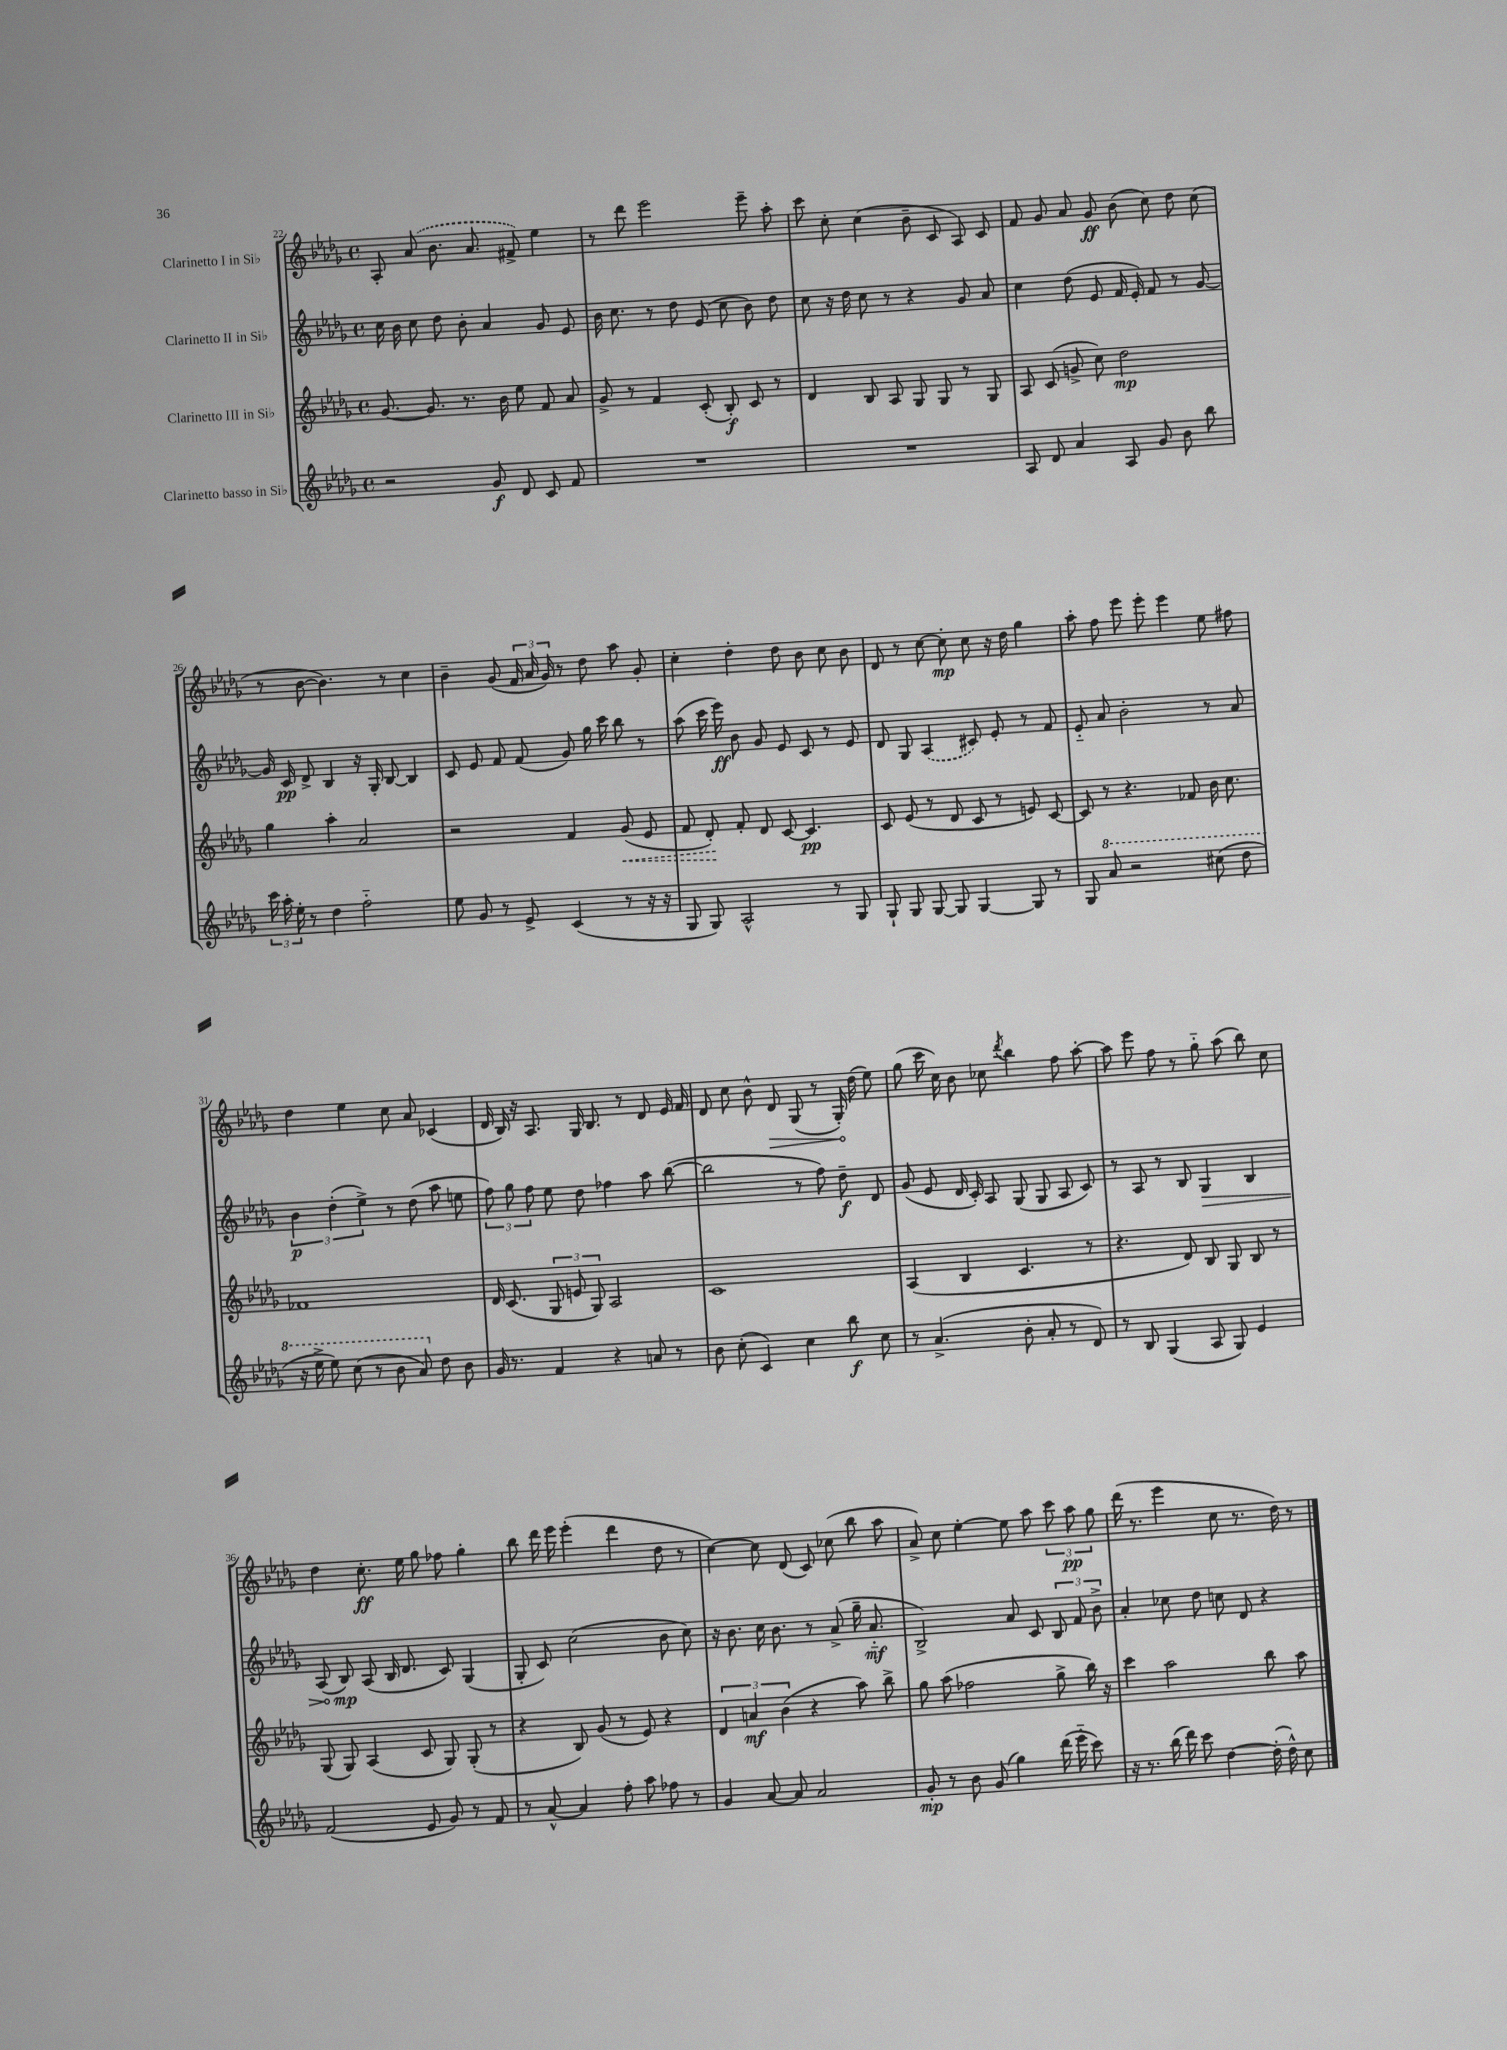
<<
\new StaffGroup <<
\new Staff = "s0" \with { instrumentName = "Clarinetto I in Sib" } {
    \clef treble \key des \major \defaultTimeSignature \time 4/4
    \autoBeamOff aes8-. \once \slurDashed aes'8( bes'8. aes'8. fis'8->) ees''4 |
    r8 des'''8 ees'''2 ees'''8-- aes''8-. |
    c'''8 c''8-. c''4( bes'8-- c'8 aes8) c'8 |
    f'8 ges'8 aes'8 ges'8\ff bes'8( c''8) des''8 c''8( |
    r8 bes'8~ bes'4.) r8 c''4 |
    bes'4-- ges'8( \tuplet 3/2 { f'16 aes'16 ges'16) } r8 des''8 aes''8 ges'8-. |
    c''4-. des''4-. des''8 bes'8 c''8 bes'8 |
    des'8 r8 c''8~ c''8-.\mp c''8 r16 des''16 ges''4 |
    aes''8-. f''8 ees'''8 ees'''8-. ees'''4 ees''8 fis''8 |
    des''4 ees''4 c''8 aes'8 ces'4( |
    des'16 bes16) r16 aes8. ges16 bes8. r8 des'8 ees'16 f'16 |
    des'8 c''8 bes'8-^ \once \override Hairpin.circled-tip = ##t des'8\> ges8( r8 ges16-.\!) des''16( ees''8) |
    ges''8( c'''16 c''16) bes'8 ces''8 \acciaccatura { des'''8 } bes''4 f''8 aes''8~-. |
    aes''8 ees'''8 f''8 r8 ges''8-_ aes''8( bes''8) c''8 |
    des''4 c''8.-.\ff ees''16 ges''8 fes''8 ges''4-. |
    bes''8 des'''16 ees'''16 ees'''4-.( des'''4 des''8 r8 |
    c''4~) c''8 des'8( c'8) ces''8( bes''8 aes''8 |
    aes'8->) c''8 ees''4~-. ees''8 aes''8 \tuplet 3/2 { c'''8 aes''8\pp ges''8 } |
    des'''16( r8. ees'''4 c''8 r8. des''16) r8 \bar "|." |
}
\new Staff = "s1" \with { instrumentName = "Clarinetto II in Sib" } {
    \clef treble \key des \major \defaultTimeSignature \time 4/4
    \autoBeamOff c''16 bes'16 c''8 des''8 bes'8-. aes'4 ges'8 ees'8 |
    bes'16 c''8. r8 des''8 ees'8( c''8 bes'8) des''8 |
    c''8 r16 des''16 c''8 r8 r4 ges'8 aes'8 |
    c''4 des''8( ees'8 f'16 ees'16-.) f'8 r8 ges'8~ |
    ges'16 c'16\pp des'8-> bes4 r16 ges16-. bes8~ bes4 |
    c'8 ees'8 f'8 f'8( ges'8) ges''16 c'''16 bes''8 r8 |
    aes''8( c'''16 ees'''16\ff) bes'8 ges'8 ees'8 c'8 r8 ees'8 |
    des'8 ges8 \once \slurDashed aes4( cis'8) ees'8-. r8 f'8 |
    ees'8-_ aes'8 bes'2-. r8 aes'8 |
    \tuplet 3/2 { bes'4\p des''4-.( ees''4->) } r8 des''8( aes''8 e''8 |
    \tuplet 3/2 { f''8) ges''8 f''8 } ees''8 des''8 fes''4 aes''8 bes''8~( |
    bes''2 r8 f''8) des''8--\f des'8 |
    ges'8( ees'8 des'16 c'16-.) aes8 ges8( ges8 aes8 c'8) |
    r8 aes8 r8 bes8 \once \override Hairpin.circled-tip = ##t ges4\> bes4 |
    aes8( bes8\mp\!) aes8( bes16 des'8. c'8) ges4( |
    ges8-. c'8) c''2( bes'8 c''8) |
    r16 bes'8. c''16 bes'8. r8 aes'8->( ges''16-- aes'8.-_\mf |
    bes2->) aes'8 c'8 \tuplet 3/2 { bes8 f'8 bes'8-> } |
    aes'4-. ces''8 des''8 c''8 des'8 r4 \bar "|." |
}
\new Staff = "s2" \with { instrumentName = "Clarinetto III in Sib" } {
    \clef treble \key des \major \defaultTimeSignature \time 4/4
    \autoBeamOff ges'8.~ ges'8. r8. bes'16 ees''8 f'8 aes'8 |
    ges'8-> r8 f'4 c'8-.( bes8-.\f) c'8 r8 |
    des'4 bes8 aes8 ges8 ges8 r8 ges8 |
    aes8 c'8( g'8-> c''8) des''2\mp |
    ges''4 aes''4-. aes'2 |
    r2 f'4 \once \override Hairpin.style = #'dashed-line ges'8\<( ees'8 |
    f'8 des'8-.\!) f'8-. des'8 c'8~ c'4.\pp |
    c'8 ees'8( r8 des'8 c'8 r8 e'8) c'8~ |
    c'8 r8 r4. fes'8 bes'16 c''8. |
    fes'1 |
    des'16 c'8.( \tuplet 3/2 { ges8 e'8 ges8) } aes2 |
    c'1 |
    aes4( bes4 c'4. r8 |
    r4. des'8) bes8 ges8 bes8 r8 |
    ges8( ges8) aes4( c'8 ges8) ges8-.( r8 |
    r4 bes8) ges'8( r8 ees'8) r4 |
    \tuplet 3/2 { des'4 a'4\mf bes'4( } r4 aes''8) bes''8-> |
    ges''8 aes''8( fes''2 ges''8-> bes''16) r16 |
    c'''4 aes''2 bes''8 aes''8 \bar "|." |
}
\new Staff = "s3" \with { instrumentName = "Clarinetto basso in Sib" } {
    \clef treble \key des \major \defaultTimeSignature \time 4/4
    \autoBeamOff r2 ges'8\f des'8 c'8 f'8 |
    R1 |
    R1 |
    aes8 des'8 aes'4 aes8 ges'8 bes'8 bes''8 |
    \tuplet 3/2 { c'''16 aes''16-. ees''16-. } r8 des''4 f''2-_ |
    ees''8 ges'8 r8 ees'8-> c'4( r8 r16 r16 |
    ges8 ges8) aes2-^ r8 ges8 |
    ges8-! ges8 ges8~ ges8 ges4~ ges8 r8 |
    ges8 \ottava #1 aes''8 r2 cis'''8( des'''8 |
    r16 ees'''16-> ees'''8) c'''8( r8 bes''8 aes''8) \ottava #0 des''8 bes'8 |
    ges'16 r8. f'4 r4 a'8 r8 |
    bes'8 c''8-.( c'4) c''4 bes''8\f c''8 |
    r8 aes'4.->( bes'8-. aes'8-. r8 des'8) |
    r8 bes8 ges4( aes8 ges8) ees'4 |
    f'2( ees'8 ges'8) r8 f'8 |
    r8 aes'8~-^ aes'4 f''8-. aes''8 fes''8 r8 |
    ges'4 aes'8~ aes'8 aes'2 |
    ges'8-.\mp r8 bes'8 ges'8( ges''4) des'''16( ees'''16-_ c'''8) |
    r16 r8. bes''16( des'''16) c'''8 des''4~ des''16-.( des''16-^) c''8 \bar "|." |
}
>>
>>
\layout { \context { \Score currentBarNumber = #22 } }
